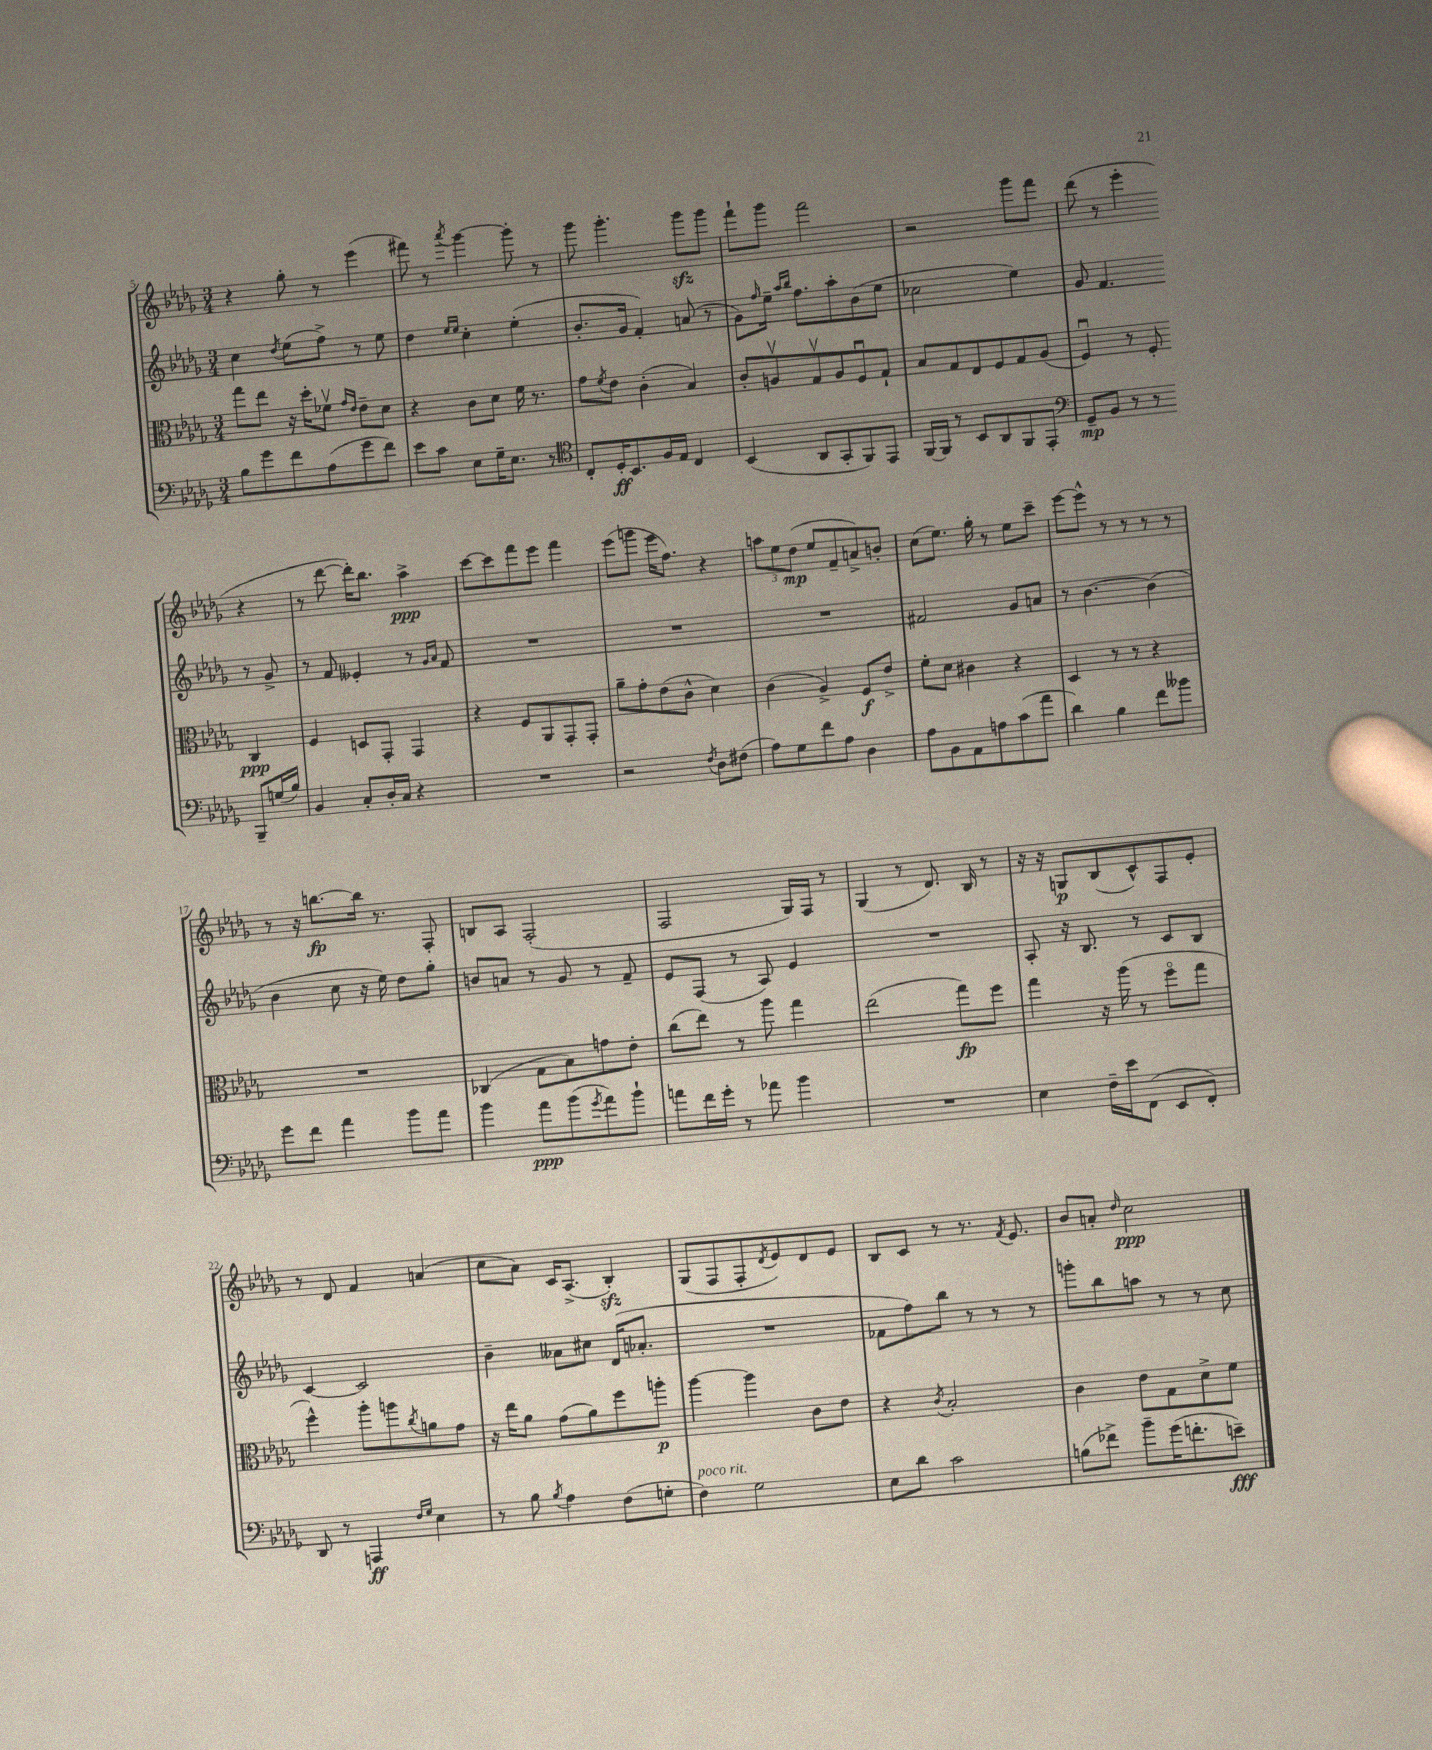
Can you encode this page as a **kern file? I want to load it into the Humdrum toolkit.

**kern	**kern	**kern	**kern
*staff4	*staff3	*staff2	*staff1
*clefF4	*clefC3	*clefG2	*clefG2
*k[b-e-a-d-g-]	*k[b-e-a-d-g-]	*k[b-e-a-d-g-]	*k[b-e-a-d-g-]
*M3/4	*M3/4	*M3/4	*M3/4
8B-\L	8gg-\L	4cc\	4r
8g-\	8ee-\J	.	.
.	.	8qdd-/	.
8f\	16r	(8ee-\L	8gg-'\
.	16dd-'\LK	.	.
(8A-\	8f-v\J	8ff^\J)	8r
.	16qqg-/LL	.	.
.	16qqe-/JJ	.	.
8g-\	8e-~\L	8r	(4eee-\
8f\J)	8d-\J	8ee-\	.
=	=	=	=
8e-\L	4r	4dd-\	8fff#\)
8c\J	.	.	8r
.	.	16qqee-/LL	.
.	.	16qqee-/JJ	8qaaa-/
8E-\L	8c\L	4cc'\	[4ggg-\
16G-~\K	8d-\J	.	.
8.E-\J	.	.	.
.	16f\	(4ee-'\	8ggg-'\]
.	8.r	.	.
8r	.	.	8r
=	=	=	=
*clefC4	*	*	*
8C'/L	8g-\L	8.b-'/L	8ggg-\
.	8qf/	.	.
16D-'/K	8e-\J	.	4.ggg-'\
8.BB-/	.	16g-/Jk	.
.	(4c'\	4f'/)	.
16F/L	.	.	.
16E-/JJ	.	.	.
4C/	4B-/)	(8a/	8ggg-\L
.	.	8r	8ggg-\J
=	=	=	=
(4BB-/	8c'/L	8g-\L)	8fff`\L
.	.	16qqff/	.
.	8Av/	16ee-~\Jk	8ggg-\J
.	.	16qqaa-/LL	.
.	.	16qqbb-/JJ	.
.	.	8.ff\L	.
8AA-/L	8G-v/	.	2fff\
8GG-'/	8A/	8aa-'\	.
8FF/)	8Fu/	(8b-\	.
8EE-/J	8G-`/J	8ee-\J	.
=	=	=	=
[16FF/LL	8B-/L	2cc-\	2r
16FF/]JJ	.	.	.
8r	8G-/	.	.
8BB-/L	8E-/	.	.
8AA-/	8F/	.	.
8FF/	8G-/	4ee-\)	8ggg-\L
8EE-'/J	(8A-/J	.	8fff\J
=	=	=	=
*clefF4	*	*	*
8GG-~/L	4Fu/)	8g-/	(8ddd-\
8BB-/J	.	4.f/	8r
8r	8r	.	4eee-'\
8r	8F'/	.	.
8BBB-~/L	4C/	8r	4r
(16G/L	.	8g-^/	.
16B-/JJ)	.	.	.
=	=	=	=
4BB-/	4F/	8r	8r
.	.	8f/	[8ddd-\
8C'/L	8D/L	4e--'/	16ddd-'\]LK)
.	.	.	8.bb-\J
16D-'/L	8GG-'/J	.	.
16C/JJ	.	.	.
4r	4GG-/	8r	4aa-^\
.	.	16qqg-/LL	.
.	.	16qqa-/JJ	.
.	.	8f/	.
=	=	=	=
2.r	4r	2.r	[8ccc\L
.	.	.	8ccc\]
.	8F/L	.	8fff\
.	8AA-/	.	8eee-\J
.	8GG-'/	.	4fff\
.	8GG-'/J	.	.
=	=	=	=
2r	8a-~\L	2.r	(8eee-\L
.	8g-'\	.	8ggg\J
.	(8e-\	.	16eee-\LK
.	.	.	8.ff\J)
.	8c^^\J	.	.
8qF/	.	.	.
8D-\L	4d-\)	.	4r
(8F#\J	.	.	.
=	=	=	=
8A-\L)	(4c\	2.r	12aa\L
.	.	.	12ee-\
8G-\	.	.	.
.	.	.	(12dd-\J
8f\	4A-^/)	.	8ee-/L
8A-\J	.	.	8f~/
4D-\	8F/L	.	8a^/)
.	8e-^/J	.	8b'/J
=	=	=	=
8A-\L	8f'\L	2f#/	(8cc\L
8BB-\	8d-\J	.	8.ee-\J)
8AA-\	4c#\	.	.
.	.	.	16gg-'\
8A\	.	.	8r
(8c\	4r	8g-/L	8ee-\L
8a-\J	.	8a/J	8ccc~\J
=	=	=	=
4d-\)	4D-/	8r	[8eee-\L
.	.	[4.b-\	8eee-^^\]J
4B-\	8r	.	8r
.	8r	.	8r
8f\L	4r	(4b-\]	8r
8b--\J	.	.	8r
=	=	=	=
8g-\L	2.r	4b-\	8r
8f\J	.	.	16r
.	.	.	[8.bb\L
4a-\	.	8cc\	.
.	.	16r	16bb\]Jk
.	.	16ee-\)	8.r
8b-\L	.	8dd-\L	.
8a-\J	.	8gg-'\J	8F'/
=	=	=	=
4b-\	(4C-/	8b/L	8B/L
.	.	8a/J	8A-/J
8a-\L	8G-\L	8r	(2F'/
(8b-\	8B-\)	8g-/	.
8qg-/	.	.	.
8a-\)	8g\	8r	.
8b-`\J	8e-'\J	8f~/	.
=	=	=	=
8a\L	(8cc\L	8e-/L	2F/
16f\L	8ee-\J)	(8F/J	.
16g-'\JJ	.	.	.
8r	8r	8r	.
8a-\	8aa-\	8A-/)	.
4b-\	4gg-\	4e-/	16G-/LL)
.	.	.	16F/JJ
.	.	.	8r
=	=	=	=
2.r	(2ee-\	2.r	(4G-/
.	.	.	8r
.	.	.	8.d-/)
.	8gg-\L)	.	.
.	.	.	16B-/
.	8ff\J	.	8r
=	=	=	=
4E-\	4gg-\	8A-'/	16r
.	.	.	16r
.	.	16r	8G/L
.	.	8.B-/	.
16F~\LL	16r	.	(8B-/
16e-\J	(16aa-\	.	.
(8FF\J	8r	8r	8c^^/)
8EE-/L	8ffo\L	8c/L	8F/
8FF'/J)	8gg-\J	8B-/J	8e-'/J
=	=	=	=
8DD-/	4ff^^\)	[4c/	8r
8r	.	.	8d-/
4AAA/	8aa-'\L	2c/]	4f/
.	8aa\	.	.
16qqF/LL	.	.	.
16qqG-/JJ	8qcc/	.	.
4E-\	8a\	.	(4a/
.	8g-\J	.	.
=	=	=	=
8r	16r	4b-~\	8cc\L
.	16ee-\LK	.	.
8B-\	8a-\J	.	8a-\J)
8qB-/	.	.	.
4A-\	(8g-\L	8a--\L	16c/LK
.	.	.	(8.A-^/J
.	8a-\)	8cc#\J	.
(8F\L	8ff\	(16d-/LK	4B-'/)
.	.	8.a-'/J	.
8G'\J	8aa'\J	.	.
=	=	=	=
4F\)	[4aa-\	2.r	(8G-/L
.	.	.	8F/
2G-\	4aa-\]	.	8F'/
.	.	.	8qd-/
.	.	.	8e-/)
.	8c\L	.	8d-/
.	8e-\J	.	8e-/J
=	=	=	=
8E-\L	4r	8f-\L	8B-/L
8d-\J	.	8ff\)	8c/J
.	8qc/	.	.
2c\	2B-'/	8bb-\J	8r
.	.	8r	8.r
.	.	8r	.
.	.	.	8qf/
.	.	.	8.e-/
.	.	8r	.
=	=	=	=
(8B\L	4c\	8ggg'\L	8b-/L
8f-^\J)	.	8bb-\	8a'/J
.	.	.	16qqdd-/
8b-~\L	8e-\L	8aa\J	2cc\
(16g-\K	8G-\	8r	.
8.f'\	.	.	.
.	8d-^\	8r	.
8e~\J)	8f\J	8cc\	.
==	==	==	==
*-	*-	*-	*-
